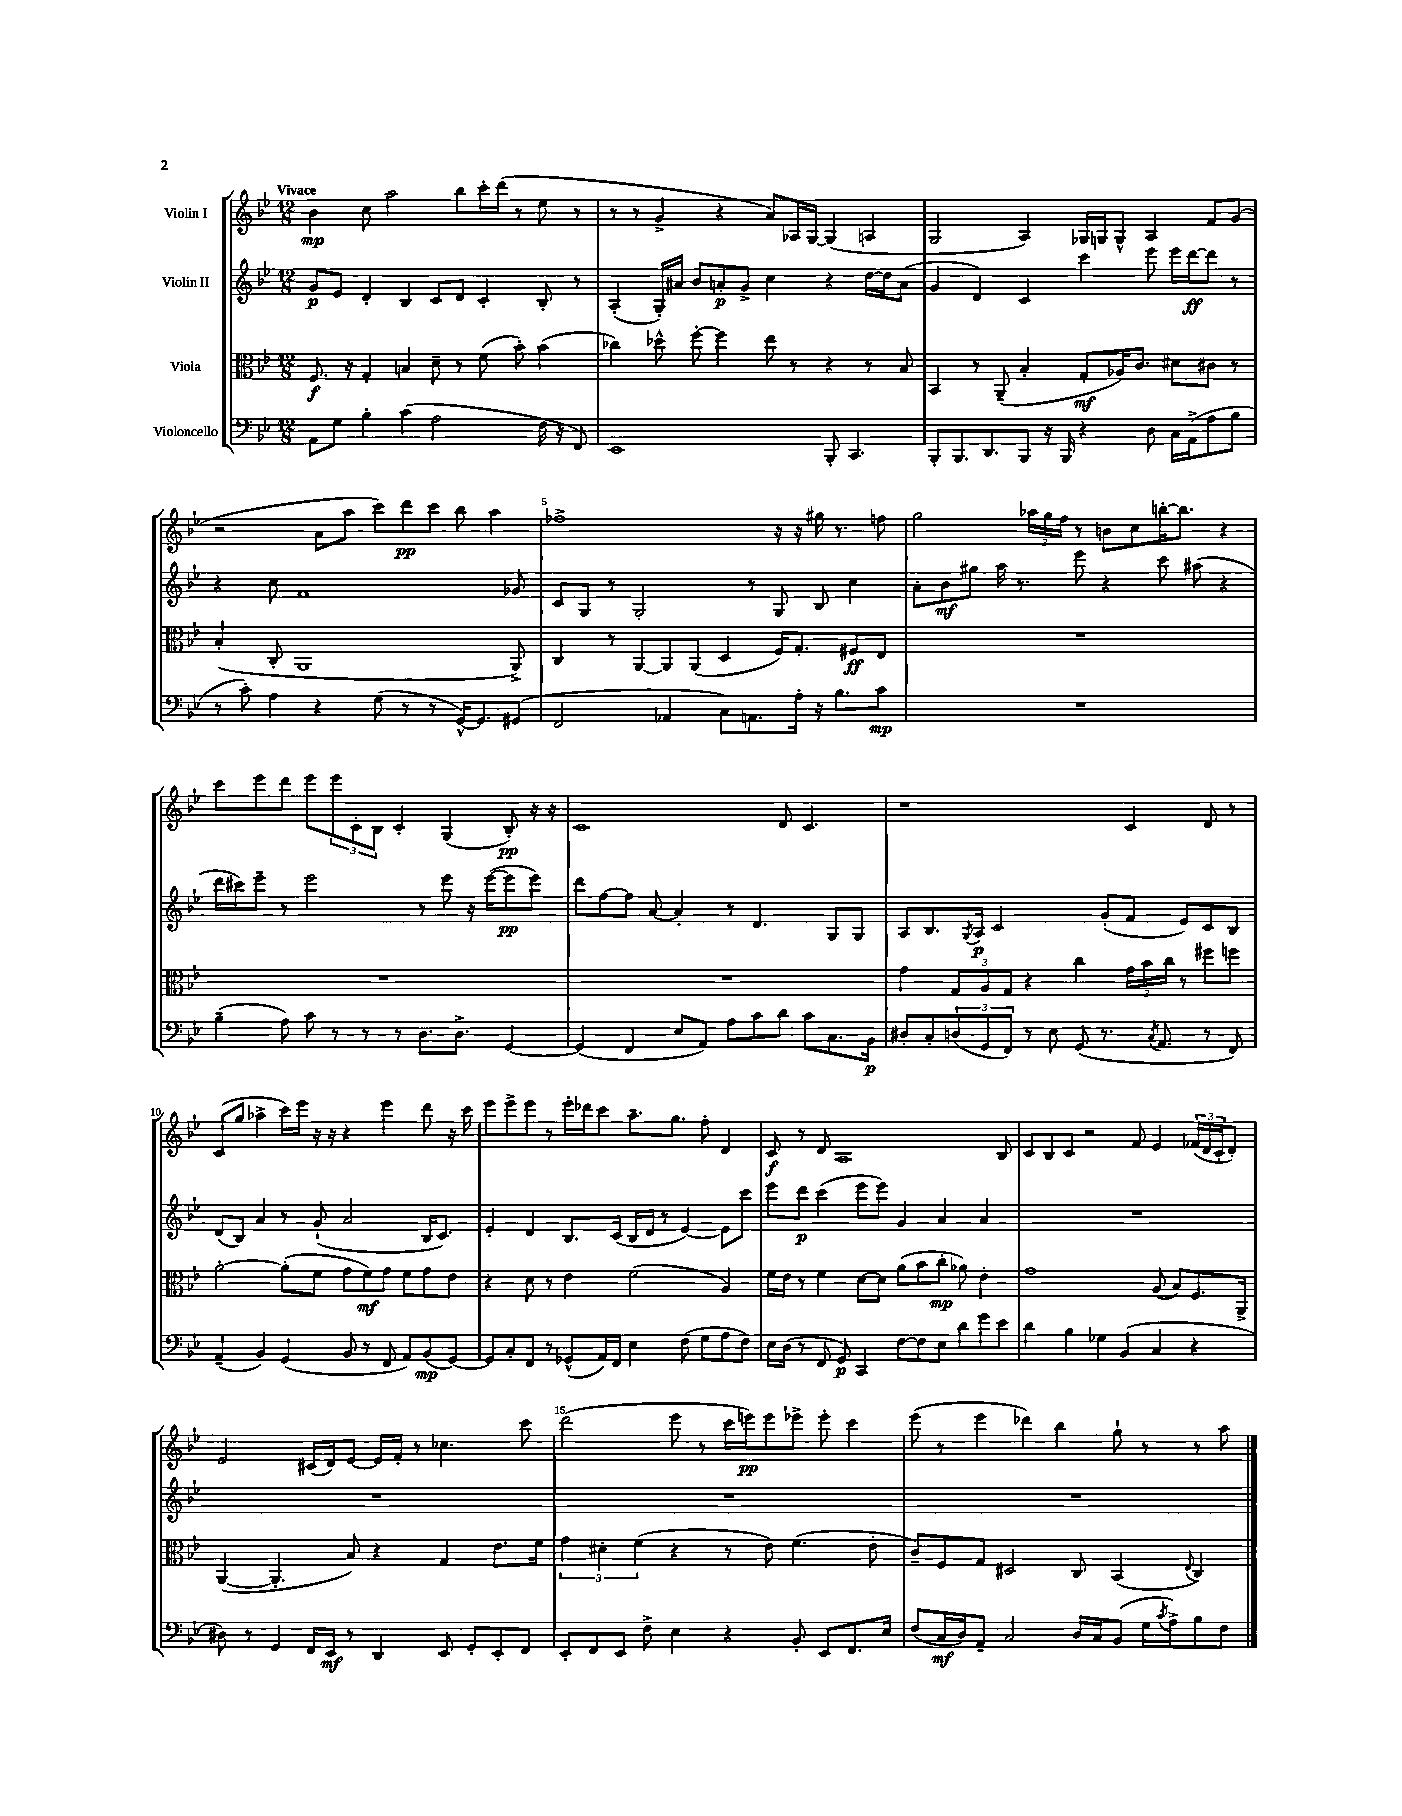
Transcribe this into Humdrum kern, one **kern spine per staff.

**kern	**dynam	**kern	**dynam	**kern	**dynam	**kern	**dynam
*part4	*part4	*part3	*part3	*part2	*part2	*part1	*part1
*staff4	*staff4	*staff3	*staff3	*staff2	*staff2	*staff1	*staff1
*I"Violoncello	*	*I"Viola	*	*I"Violin II	*	*I"Violin I	*
*clefF4	*	*clefC3	*	*clefG2	*	*clefG2	*
*k[b-e-]	*	*k[b-e-]	*	*k[b-e-]	*	*k[b-e-]	*
*M12/8	*	*M12/8	*	*M12/8	*	*M12/8	*
=1	=1	=1	=1	=1	=1	=1	=1
!	!	!	!	!	!	!LO:TX:a:B:t=Vivace	!
8AA\L	.	8.F/	f	8g/L	p	4b-\	mp
8G\J	.	.	.	8e-/J	.	.	.
.	.	16r	.	.	.	.	.
4B-'\	.	4G'/	.	4d'/	.	8cc\	.
.	.	.	.	.	.	2aa\	.
(4c\	.	4Bn/	.	4B-/	.	.	.
2A\	.	8d~\	.	8c/L	.	.	.
.	.	8r	.	8d/J	.	8bb-\L	.
.	.	(8f\	.	4c'/	.	16ccc'\L	.
.	.	.	.	.	.	(16ddd\JJ	.
.	.	8b-'\)	.	.	.	8r	.
16F\	.	(4b-\	.	8B-'/	.	8ee-\	.
16r	.	.	.	.	.	.	.
8FF/)	.	.	.	8r	.	8r	.
=2	=2	=2	=2	=2	=2	=2	=2
1EE-	.	4cc-X\)	.	(4A'/	.	8r	.
.	.	.	.	.	.	8r	.
.	.	8dd-X^^\	.	16G'/LL)	.	4g^/	.
.	.	.	.	16a#X/JJ	.	.	.
.	.	[8ff'\	.	8b-/L	.	.	.
.	.	4ff\]	.	8an'/	p	4r	.
.	.	.	.	8g^/J	.	.	.
.	.	8ee-\	.	4cc\	.	8a/L)	.
.	.	8r	.	.	.	16A-X/L	.
.	.	.	.	.	.	[16G/JJ	.
8BBB-'/	.	4r	.	4r	.	(4G/]	.
4.CC/	.	.	.	.	.	.	.
.	.	8r	.	[16dd\LL	.	4An/	.
.	.	.	.	16dd\J]	.	.	.
.	.	8B-/	.	(8a\J	.	.	.
=3	=3	=3	=3	=3	=3	=3	=3
8BBB-'/L	.	4BB-/	.	4g/	.	2G/	.
8.BBB-/	.	.	.	.	.	.	.
.	.	8r	.	4d/)	.	.	.
8.DD/	.	.	.	.	.	.	.
.	.	(8AA~/	.	.	.	.	.
8BBB-/J	.	4B-'/	.	4c/	.	4A/)	.
16r	.	.	.	.	.	.	.
16BBB-/	.	.	.	.	.	.	.
4r	.	8G'/L	mf	4ccc\	.	16G-X/LL	.
.	.	.	.	.	.	16Gn/J	.
.	.	16A-X/K)	.	.	.	8G^^/J	.
.	.	8.c/J	.	.	.	.	.
8D\	.	.	.	8eee-\	.	4A/	.
16C\LL	.	8d#X\L	.	16eee-\LL	.	.	.
(16AA^\J	.	.	.	[16ddd\J	ff	.	.
8A\	.	8c#X\J	.	8ddd\J]	.	8f/L	.
8B-\J	.	8r	.	8r	.	(8g/J	.
!!LO:LB:g=z
=4	=4	=4	=4	=4	=4	=4	=4
8r	.	(4B-'/	.	4r	.	2r	.
8c'\)	.	.	.	.	.	.	.
4A\	.	8C'/	.	8cc\	.	.	.
.	.	1AA	.	1f	.	.	.
4r	.	.	.	.	.	8a\L	.
.	.	.	.	.	.	8aa\J	.
(8G\	.	.	.	.	.	8ccc\L)	.
8r	.	.	.	.	.	8ddd\	pp
8r	.	.	.	.	.	8ccc\J	.
[16GG^^/KL)	.	.	.	.	.	8bb-\	.
8.GG/]	.	.	.	.	.	.	.
.	.	.	.	.	.	4aa\	.
(8GG#X/J	.	8AA^/)	.	8g-X/	.	.	.
=5	=5	=5	=5	=5	=5	=5	=5
2FF/	.	4C/	.	8c/L	.	1ff-X^	.
.	.	.	.	8G/J	.	.	.
.	.	8r	.	8r	.	.	.
.	.	[8AA/L	.	2G'/	.	.	.
4AA-X/	.	8AA/]	.	.	.	.	.
.	.	(8AA/J	.	.	.	.	.
8C\L)	.	4D/	.	.	.	.	.
8.AAn\	.	.	.	8r	.	.	.
.	.	16F/KL)	.	8G/	.	16r	.
16A'\Jk	.	8.G'/	.	.	.	16r	.
16r	.	.	.	8B-/	.	16gg#X\	.
8.B-\L	.	.	.	.	.	8.r	.
.	.	8F#X/	ff	4cc\	.	.	.
8c\J	mp	8E-/J	.	.	.	8ffn\	.
=6	=6	=6	=6	=6	=6	=6	=6
1.r	.	1.r	.	8a'\L	.	2gg\	.
.	.	.	.	8b-\	mf	.	.
.	.	.	.	8gg#X\J	.	.	.
.	.	.	.	16aa\	.	.	.
.	.	.	.	8.r	.	.	.
.	.	.	.	.	.	24aa-X\LL	.
.	.	.	.	.	.	24gg\	.
.	.	.	.	.	.	24ff\JJ	.
.	.	.	.	8eee-\	.	8r	.
.	.	.	.	4r	.	8bn\L	.
.	.	.	.	.	.	8cc\	.
.	.	.	.	8ccc\	.	[16bbn'\K	.
.	.	.	.	.	.	8.bb\J]	.
.	.	.	.	(8aa#X\	.	.	.
.	.	.	.	4r	.	4r	.
!!LO:LB:g=z
=7	=7	=7	=7	=7	=7	=7	=7
(4B-~\	.	1.r	.	16ddd\LL	.	8ccc\L	.
.	.	.	.	16ccc#X\J)	.	.	.
.	.	.	.	8eee-~\J	.	8eee-\	.
8A\)	.	.	.	8r	.	8ddd\J	.
8c\	.	.	.	2eee-\	.	8eee-\L	.
8r	.	.	.	.	.	12eee-\	.
.	.	.	.	.	.	12c'\	.
8r	.	.	.	.	.	.	.
.	.	.	.	.	.	12B-\J	.
8r	.	.	.	.	.	4c'/	.
8.D\L	.	.	.	8r	.	.	.
.	.	.	.	8eee-\	.	(4G/	.
8.D^\J	.	.	.	.	.	.	.
.	.	.	.	16r	.	.	.
.	.	.	.	([16eee-\KL	.	.	.
[4GG/	.	.	.	8eee-\]	pp	8B-'/)	pp
.	.	.	.	8eee-\J)	.	16r	.
.	.	.	.	.	.	16r	.
=8	=8	=8	=8	=8	=8	=8	=8
(4GG/]	.	1.r	.	8ddd\L	.	1c	.
.	.	.	.	[8ff\	.	.	.
4FF/	.	.	.	8ff\J]	.	.	.
.	.	.	.	[8a/	.	.	.
8E-/L	.	.	.	4a'/]	.	.	.
8AA/J)	.	.	.	.	.	.	.
8A\L	.	.	.	8r	.	.	.
8c\	.	.	.	4.d/	.	.	.
8d\J	.	.	.	.	.	8d/	.
8c\L	.	.	.	.	.	4.c/	.
8.C\	.	.	.	8G/L	.	.	.
.	.	.	.	8G/J	.	.	.
16BB-\Jk	p	.	.	.	.	.	.
=9	=9	=9	=9	=9	=9	=9	=9
8D#X'/L	.	4g\	.	8A/L	.	1r	.
8C'/	.	.	.	8.B-/	.	.	.
(12Dn/	.	12G/L	.	.	.	.	.
.	.	.	.	8qG/	.	.	.
.	.	.	.	16A/Jk	p	.	.
12GG/	.	12A/	.	.	.	.	.
.	.	.	.	2c/	.	.	.
12FF/J)	.	12G/J	.	.	.	.	.
8r	.	4r	.	.	.	.	.
8E-\	.	.	.	.	.	.	.
(8GG/	.	4cc\	.	.	.	.	.
8.r	.	.	.	(8g'/L	.	.	.
.	.	24g\LL	.	8f/J	.	4c/	.
.	.	24b-\	.	.	.	.	.
8qC/	.	.	.	.	.	.	.
8.AA/	.	.	.	.	.	.	.
.	.	24cc\JJ	.	.	.	.	.
.	.	8r	.	8e-/L)	.	.	.
8r	.	8ff#X\L	.	8c/	.	8d/	.
8FF/)	.	8ffn\J	.	8B-/J	.	8r	.
!!LO:LB:g=z
=10	=10	=10	=10	=10	=10	=10	=10
(4AA~/	.	[2a'\	.	(8d/L	.	(8c/L	.
.	.	.	.	8B-/J)	.	8gg/J	.
4BB-/)	.	.	.	4a/	.	4aa-X^\	.
(4GG/	.	(8a'\L]	.	8r	.	16ccc\LL)	.
.	.	.	.	.	.	16eee-\JJ	.
.	.	8f\J	.	(8g`/	.	16r	.
.	.	.	.	.	.	16r	.
8BB-/	.	8g\L	.	2a/	.	4r	.
8r	.	8f\)	mf	.	.	.	.
8FF/	.	8g\J	.	.	.	4eee-\	.
8AA/L)	.	8f\L	.	.	.	.	.
(8BB-/	mp	8g\	.	16B-/KL	.	8ddd\	.
.	.	.	.	8.c/J)	.	.	.
[8GG/J)	.	8e-\J	.	.	.	16r	.
.	.	.	.	.	.	16ccc\	.
=11	=11	=11	=11	=11	=11	=11	=11
8GG/L]	.	4r	.	4e-'/	.	8eee-\L	.
8C'/	.	.	.	.	.	8eee-^\	.
8FF/J	.	8d\	.	4d/	.	8eee-\J	.
8r	.	8r	.	.	.	8r	.
(8GG-X^^/L	.	4e-\	.	8.B-/L	.	16eee-'\LL	.
.	.	.	.	.	.	16ddd-X\J	.
16AA/L)	.	.	.	.	.	8ccc\J	.
16FF/JJ	.	.	.	(16c/Jk	.	.	.
4E-\	.	(2f\	.	16B-/LL	.	8.aa~\L	.
.	.	.	.	16d/JJ	.	.	.
.	.	.	.	8r	.	.	.
.	.	.	.	.	.	8.gg\J	.
(8F\	.	.	.	[4e-/)	.	.	.
8G\L	.	.	.	.	.	8ff'\	.
8A\	.	4A/)	.	8e-\L]	.	4d/	.
8F\J)	.	.	.	8ccc\J	.	.	.
=12	=12	=12	=12	=12	=12	=12	=12
16E-\LL	.	16f\LL	.	8eee-\L	.	8c/	f
(16D\JJ	.	16e-\JJ	.	.	.	.	.
8r	.	8r	.	8ddd\J	p	8r	.
8FF/	.	4f\	.	(4ccc\	.	8d/	.
8GG/)	p	.	.	.	.	1A	.
4CC/	.	[8d\L	.	8eee-\L	.	.	.
.	.	8d\J]	.	8eee-\J)	.	.	.
[8F\L	.	(8a\L	.	4g/	.	.	.
8F\]	.	8b-\	.	.	.	.	.
8E-\J	.	8cc'\J	mp	4a/	.	.	.
8d\L	.	8a-X\)	.	.	.	.	.
8g\	.	4e-'\	.	4a/	.	.	.
8e-\J	.	.	.	.	.	8B-/	.
=13	=13	=13	=13	=13	=13	=13	=13
4d\	.	1g	.	1.r	.	8c/L	.
.	.	.	.	.	.	8B-/	.
4B-\	.	.	.	.	.	8c/J	.
.	.	.	.	.	.	2r	.
4G-X\	.	.	.	.	.	.	.
(4BB-/	.	.	.	.	.	.	.
.	.	.	.	.	.	8f/	.
4C/	.	(8A/	.	.	.	4e-/	.
.	.	8B-/L)	.	.	.	.	.
4r	.	8.F/	.	.	.	(24f-X/LL	.
.	.	.	.	.	.	24d/	.
.	.	.	.	.	.	24c'/J	.
.	.	.	.	.	.	8d'/J)	.
.	.	16AA^/Jk	.	.	.	.	.
!!LO:LB:g=z
=14	=14	=14	=14	=14	=14	=14	=14
8D#X\)	.	([4AA/	.	1.r	.	2e-/	.
8r	.	.	.	.	.	.	.
4GG/	.	4.AA'/]	.	.	.	.	.
16FF/LL	.	.	.	.	.	(16c#X/LL	.
16EE-/JJ	mf	.	.	.	.	16d/J)	.
8r	.	8B-/)	.	.	.	[8e-/J	.
4DD/	.	4r	.	.	.	16e-/LL]	.
.	.	.	.	.	.	16f'/JJ	.
.	.	.	.	.	.	8r	.
8EE-/	.	4G/	.	.	.	4.cc-X\	.
8GG'/L	.	.	.	.	.	.	.
8EE-'/	.	8.e-\L	.	.	.	.	.
8FF/J	.	.	.	.	.	8ccc\	.
.	.	16f\Jk	.	.	.	.	.
=15	=15	=15	=15	=15	=15	=15	=15
8EE-'/L	.	6g\	.	1.r	.	(2ddd\	.
8FF/	.	.	.	.	.	.	.
.	.	6d#X'\	.	.	.	.	.
8EE-/J	.	.	.	.	.	.	.
.	.	(6f\	.	.	.	.	.
8F^\	.	.	.	.	.	.	.
4E-\	.	4r	.	.	.	8eee-\	.
.	.	.	.	.	.	8r	.
4r	.	8r	.	.	.	16ccc\LL	.
.	.	.	.	.	.	16eeen\J)	pp
.	.	8e-\)	.	.	.	8eee\	.
8BB-'/	.	(4.f\	.	.	.	8eee-X^\J	.
8EE-/L	.	.	.	.	.	8eee-'\	.
8.FF/	.	.	.	.	.	4ccc\	.
.	.	8e-'\	.	.	.	.	.
16E-/Jk	.	.	.	.	.	.	.
=16	=16	=16	=16	=16	=16	=16	=16
(8F/L	.	8c~/L)	.	1.r	.	(8eee-\	.
16C/L	mf	8F/	.	.	.	8r	.
16D/J)	.	.	.	.	.	.	.
8AA~/J	.	8G/J	.	.	.	4eee-\	.
2C/	.	2D#X/	.	.	.	.	.
.	.	.	.	.	.	4ddd-X\)	.
.	.	.	.	.	.	4bb-\	.
16D/LL	.	8C/	.	.	.	.	.
16C/J	.	.	.	.	.	.	.
(8BB-/J	.	(4BB-/	.	.	.	8gg`\	.
16G\LL	.	.	.	.	.	8r	.
8qc/	.	.	.	.	.	.	.
16A^\J)	.	.	.	.	.	.	.
.	.	8qqE-/	.	.	.	.	.
8B-\	.	4C/)	.	.	.	8r	.
8F\J	.	.	.	.	.	8aa\	.
==	==	==	==	==	==	==	==
*-	*-	*-	*-	*-	*-	*-	*-
